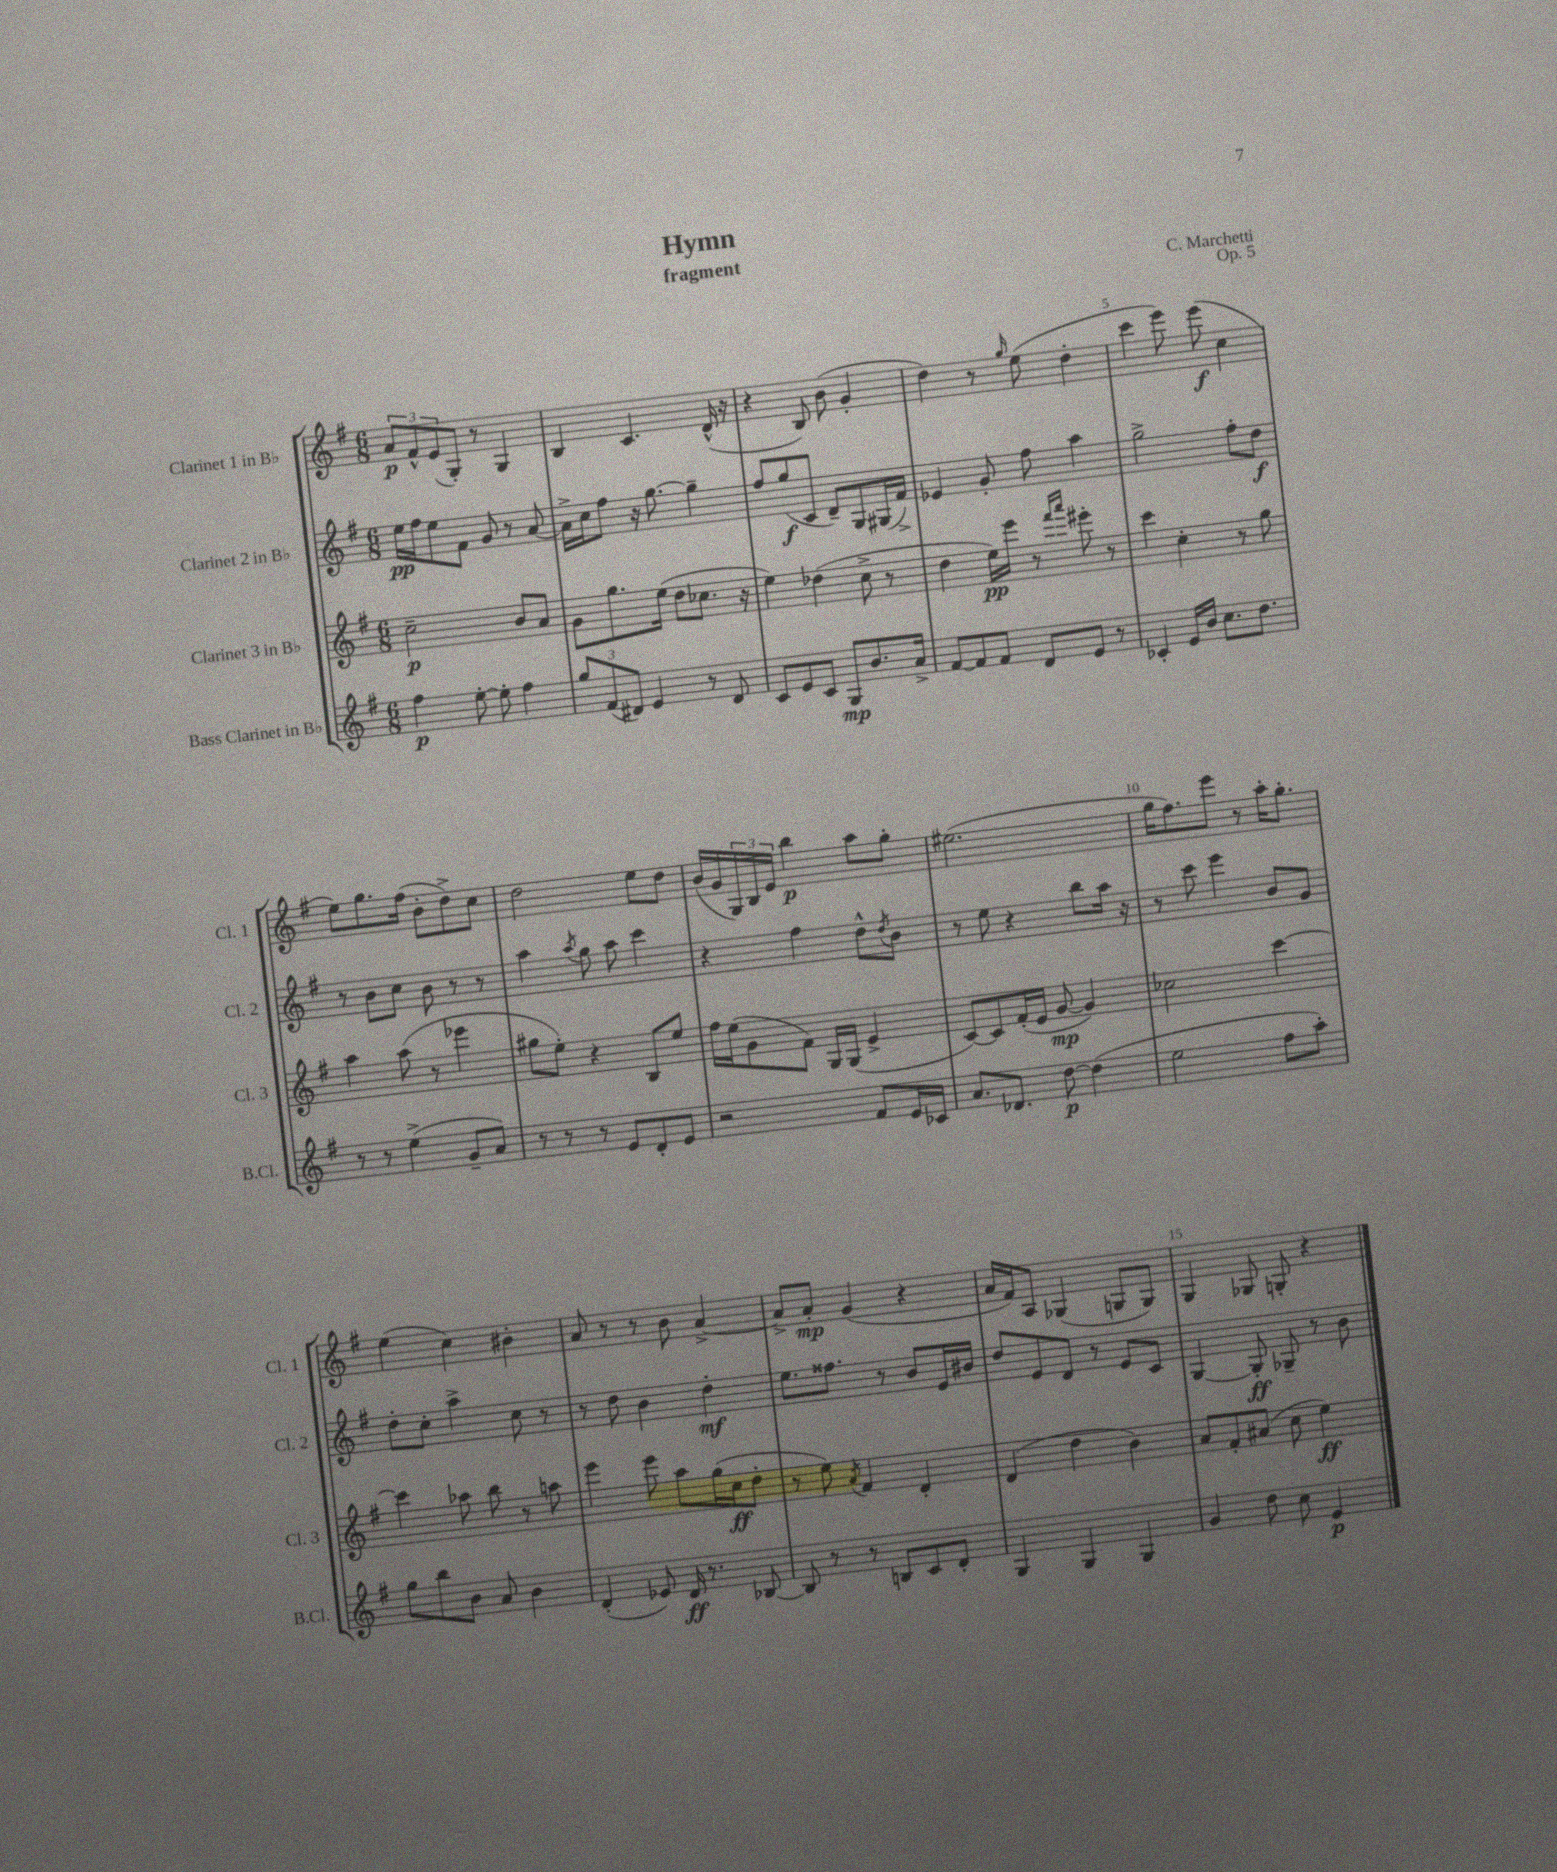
\header { title = "Hymn" composer = "C. Marchetti" subtitle = "fragment" opus = "Op. 5" }
<<
\new StaffGroup <<
\new Staff = "s0" \with { instrumentName = "Clarinet 1 in Bb" shortInstrumentName = "Cl. 1" } {
    \clef treble \key g \major \numericTimeSignature \time 6/8
    \tuplet 3/2 { a'8\p fis'8-^ e'8( } g8-.) r8 g4 |
    b4 c'4. d'16-^( r16 |
    r4 b8) b'8( g'4-. |
    d''4) r8 \grace { g''16 } e''8( d''4-. |
    c'''4 e'''8) e'''8\f( c''4 |
    e''8) g''8. fis''16( b'8-. d''8->) c''8 |
    d''2 e''8 d''8 |
    b'16( g'16 \tuplet 3/2 { g16) b16 e'16 } b''4\p a''8 g''8-. |
    eis''2.( |
    g''16 fis''8.) e'''8 r8 a''16-. g''8.-. |
    e''4( c''4) bis'4-. |
    a'8 r8 r8 b'8 a'4~-> |
    a'8-> a'8-.\mp g'4( r4 |
    a'16 fis'16) a8 ges4( g8 g8) |
    g4 ges8 g8-. r4 \bar "|." |
}
\new Staff = "s1" \with { instrumentName = "Clarinet 2 in Bb" shortInstrumentName = "Cl. 2" } {
    \clef treble \key g \major \numericTimeSignature \time 6/8
    e''16\pp fis''16 e''8 fis'8 g'8 r8 a'8~ |
    a'16-> c''16 fis''8 r16 g''8.~ g''4-- |
    fis''8 g''8\f( c'8 d'8--) g8 gis16( fis'16->) |
    ees'4 g'8-. fis''8 a''4 |
    g''2-> fis''8-. d''8\f |
    r8 b'8 c''8 b'8 r8 r8 |
    a''4 \acciaccatura { a''8 } g''8 a''8 c'''4 |
    r4 fis''4 d''8-^ \acciaccatura { d''8 } b'8 |
    r8 e''8 r4 b''8 a''16 r16 |
    r8 c'''8 e'''4 b'8 g'8 |
    d''8-. c''8-. a''4-> c''8 r8 |
    r8 d''8 b'4 d''4-.\mf |
    e''8. fisis''8. r8 b'8 e'16 bis'16 |
    d''8 e'8 d'8 r8 e'8 c'8 |
    g4~ g8-.\ff ges8-- r8 b'8 \bar "|." |
}
\new Staff = "s2" \with { instrumentName = "Clarinet 3 in Bb" shortInstrumentName = "Cl. 3" } {
    \clef treble \key g \major \numericTimeSignature \time 6/8
    c''2--\p b'8 a'8 |
    g'8 g''8. e''16( d''8 ces''8. r16 |
    e''4) des''4( c''8-> r8 |
    d''4 e''16\pp) e'''16 r8 \grace { fis'''16 a'''16 } eis'''8-. r8 |
    c'''4 c''4-. r8 g''8 |
    a''4 a''8( r8 ees'''4 |
    gis''8 e''8-.) r4 b8 e''8 |
    fis''16 e''16( g'8 fis'8) g16 g16( e'4-> |
    c'8~) c'8 fis'16-.( e'16 g'8~\mp g'4) |
    ces''2 c'''4~ |
    c'''4 aes''8 b''8 r8 a''8 |
    e'''4 e'''8 a''8 g''16( c''16\ff d''8-. |
    r8 e''8) \acciaccatura { a'8 } fis'4 d'4-. |
    d'4( d''4 b'4) |
    a'8 fis'8-. ais'8( c''8 e''4\ff) \bar "|." |
}
\new Staff = "s3" \with { instrumentName = "Bass Clarinet in Bb" shortInstrumentName = "B.Cl." } {
    \clef treble \key g \major \numericTimeSignature \time 6/8
    fis''4\p e''8~-. e''8-. fis''4 |
    \tuplet 3/2 { g''8 fis'8( dis'8) } e'4 r8 dis'8 |
    c'8 e'8 c'8 g8\mp b'8. a'16-> |
    fis'8~ fis'8 fis'8 d'8 e'8 r8 |
    ces'4-. e'16 b'16 c''8. d''8. |
    r8 r8 e''4->( g'8-- a'8) |
    r8 r8 r8 e'8 d'8-. e'8 |
    r2 fis'8 e'16 ces'16 |
    a'8. des'8. d''8~\p d''4( |
    e''2 fis''8 a''8-.) |
    g''8 b''8 b'8 a'8 b'4 |
    d'4-.( ees'8) d'16\ff r8. bes8~ |
    bes8 r8 r8 b8 c'8 d'8-. |
    g4 g4 g4 |
    g'4 d''8 c''8 e'4\p \bar "|." |
}
>>
>>
\layout { \context { \Score \override BarNumber.break-visibility = ##(#f #t #t) barNumberVisibility = #(every-nth-bar-number-visible 5) } }
